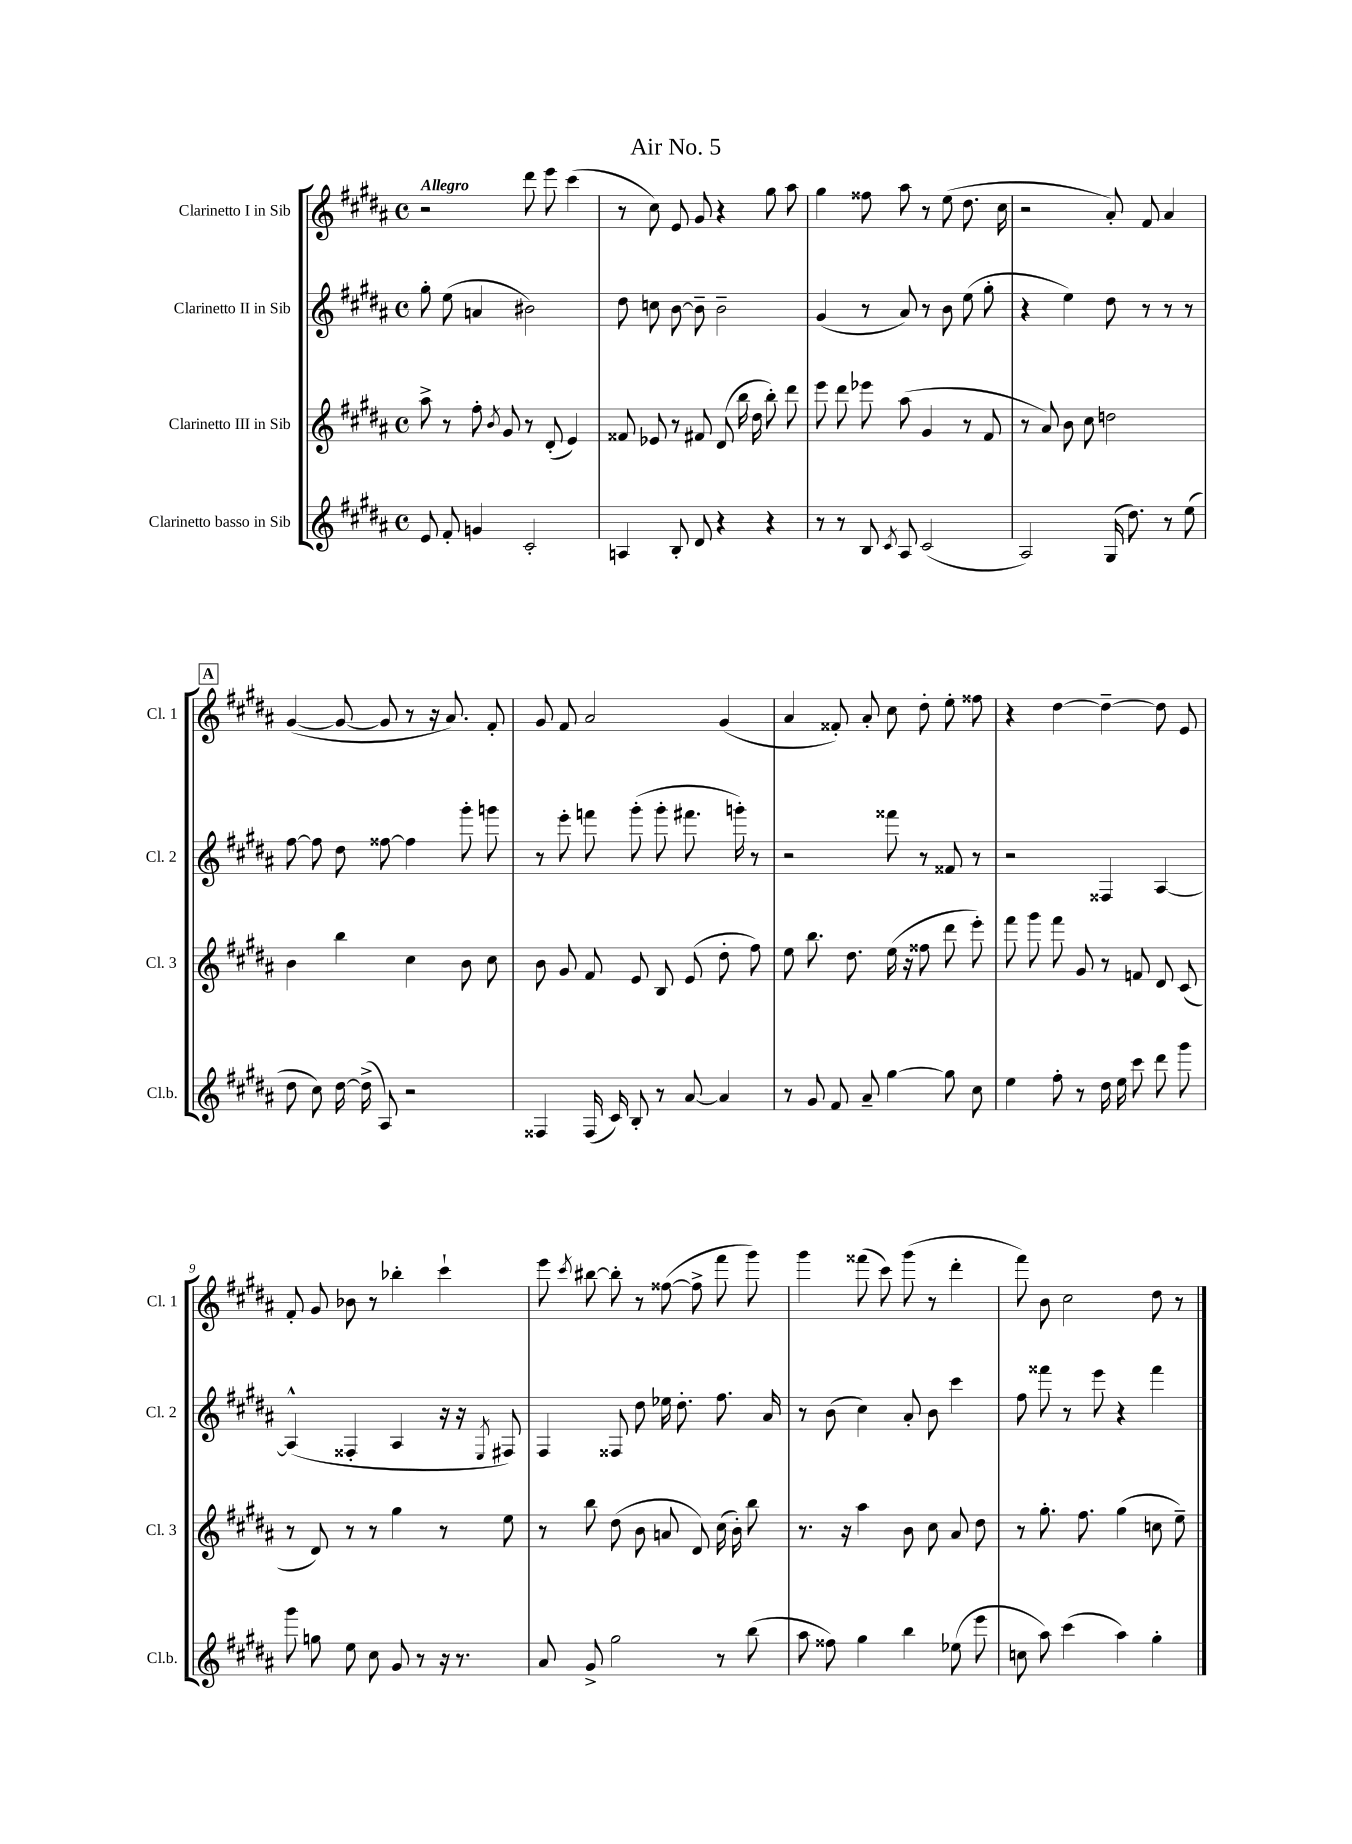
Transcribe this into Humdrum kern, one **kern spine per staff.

**kern	**kern	**kern	**kern
*part4	*part3	*part2	*part1
*staff4	*staff3	*staff2	*staff1
*I"Clarinetto basso in Sib	*I"Clarinetto III in Sib	*I"Clarinetto II in Sib	*I"Clarinetto I in Sib
*I'Cl.b.	*I'Cl. 3	*I'Cl. 2	*I'Cl. 1
*clefG2	*clefG2	*clefG2	*clefG2
*k[f#c#g#d#a#]	*k[f#c#g#d#a#]	*k[f#c#g#d#a#]	*k[f#c#g#d#a#]
*M4/4	*M4/4	*M4/4	*M4/4
*met(c)	*met(c)	*met(c)	*met(c)
=1	=1	=1	=1
!	!	!	!LO:TX:a:B:t=Allegro
8e/	8aa#^\	8gg#'\	2r
8f#'/	8r	(8ee\	.
4gn/	8ff#'\	4an/	.
.	8qb/	.	.
.	8g#/	.	.
2c#'/	8r	2b#X\)	8ddd#\
.	(8d#'/	.	8eee\
.	4e/)	.	(4ccc#\
=2	=2	=2	=2
4An/	8f##X/	8dd#\	8r
.	8e-X/	8ccn\	8cc#\)
8B'/	8r	[8b\	8e/
8d#/	8f#X/	8b~\]	8g#/
4r	(8d#/	2b~\	4r
.	16bb\	.	.
.	16dd#\	.	.
4r	8bb'\)	.	8gg#\
.	8ddd#\	.	8aa#\
=3	=3	=3	=3
8r	8eee\	(4g#/	4gg#\
8r	8ddd#\	.	.
8B/	8eee-X\	8r	8ff##X\
8qc#/	.	.	.
8A#/	(8aa#\	8a#/)	8aa#\
(2c#/	4g#/	8r	8r
.	.	8b\	(8ee\
.	8r	(8ee\	8.dd#\
.	8f#/	8gg#'\	.
.	.	.	16cc#\
=4	=4	=4	=4
2A#/)	8r	4r	2r
.	8a#/)	.	.
.	8b\	4ee\)	.
.	8cc#\	.	.
(16G#/	2ddn\	8dd#\	8a#'/)
8.dd#\)	.	.	.
.	.	8r	8f#/
8r	.	8r	4a#/
(8ee\	.	8r	.
!!LO:LB:g=z
!!LO:REH:place=s1:t=A
=5	=5	=5	=5
8dd#\	4b\	[8ff#\	([4g#/
8cc#\)	.	8ff#\]	.
[16dd#\	4bb\	8dd#\	8g#/_
(16dd#^\]	.	.	.
8A#/)	.	[8ff##X\	8g#/]
2r	4cc#\	4ff##\]	8r
.	.	.	16r
.	.	.	8.a#/)
.	8b\	8ggg#'\	.
.	8cc#\	8gggn\	8f#'/
=6	=6	=6	=6
4F##X/	8b\	8r	8g#/
.	8g#/	8eee'\	8f#/
(16F##/	8f#/	8fffn\	2a#/
16c#/)	.	.	.
8B'/	8e/	(8ggg#'\	.
8r	8B/	8ggg#'\	.
[8a#/	(8e/	8.fff#X\	.
4a#/]	8dd#'\	.	(4g#/
.	.	16gggn'\)	.
.	8ff#\)	8r	.
=7	=7	=7	=7
8r	8ee\	2r	4a#/
8g#/	8.bb\	.	.
8f#/	.	.	8f##X'/)
.	8.dd#\	.	.
8a#~/	.	.	8a#'/
[4gg#\	(16ee\	8fff##X\	8cc#\
.	16r	.	.
.	8ff##X\	8r	8dd#'\
8gg#\]	8ddd#\	8f##X/	8ee'\
8cc#\	8eee'\)	8r	8ff##X\
=8	=8	=8	=8
4ee\	8fff#\	2r	4r
.	8ggg#\	.	.
8ff#'\	8fff#\	.	[4dd#\
8r	8g#/	.	.
16dd#\	8r	4F##X/	4dd#~\_
16ee\	.	.	.
8ccc#\	8fn/	.	.
8ddd#\	8d#/	[4A#/	8dd#\]
8ggg#\	(8c#/	.	8e/
!!LO:LB:g=z
=9	=9	=9	=9
8ggg#\	8r	(4A#^^/]	8f#'/
8ggn\	8d#/)	.	8g#/
8ee\	8r	4F##X'/	8b-X\
8cc#\	8r	.	8r
8g#/	4gg#\	4A#/	4bb-X'\
8r	.	.	.
16r	8r	16r	4ccc#`\
8.r	.	16r	.
.	.	8qE/	.
.	8ee\	8F#X/)	.
=10	=10	=10	=10
8a#/	8r	4F#/	8eee\
.	.	.	8qccc#/
8g#^/	8bb\	.	[8bb#X\
2gg#\	(8dd#\	8F##X/	8bb#'\]
.	8b\	8dd#\	8r
.	8an/	16ee-X\	([8ff##X\
.	.	8.dd#'\	.
.	8d#/)	.	8ff##^\]
8r	(16cc#\	8.ff#\	8fff#\
.	16b'\)	.	.
(8bb\	8bb\	.	8ggg#\)
.	.	16a#/	.
=11	=11	=11	=11
8aa#\	8.r	8r	4ggg#\
8ff##X\)	.	(8b\	.
.	16r	.	.
4gg#\	4aa#\	4cc#\)	(8fff##X\
.	.	.	8ccc#\)
4bb\	8b\	8a#'/	(8ggg#\
.	8cc#\	8b\	8r
(8ee-X\	8a#/	4ccc#\	4ddd#'\
8eee\	8dd#\	.	.
=12	=12	=12	=12
8ccn\	8r	8ff#\	8fff#\)
8aa#\)	8.gg#'\	8fff##X\	8b\
(4ccc#\	.	8r	2cc#\
.	8.ff#\	.	.
.	.	8eee\	.
4aa#\)	(4gg#\	4r	.
4gg#'\	8ccn\	4fff##\	8dd#\
.	8ee~\)	.	8r
==	==	==	==
*-	*-	*-	*-
